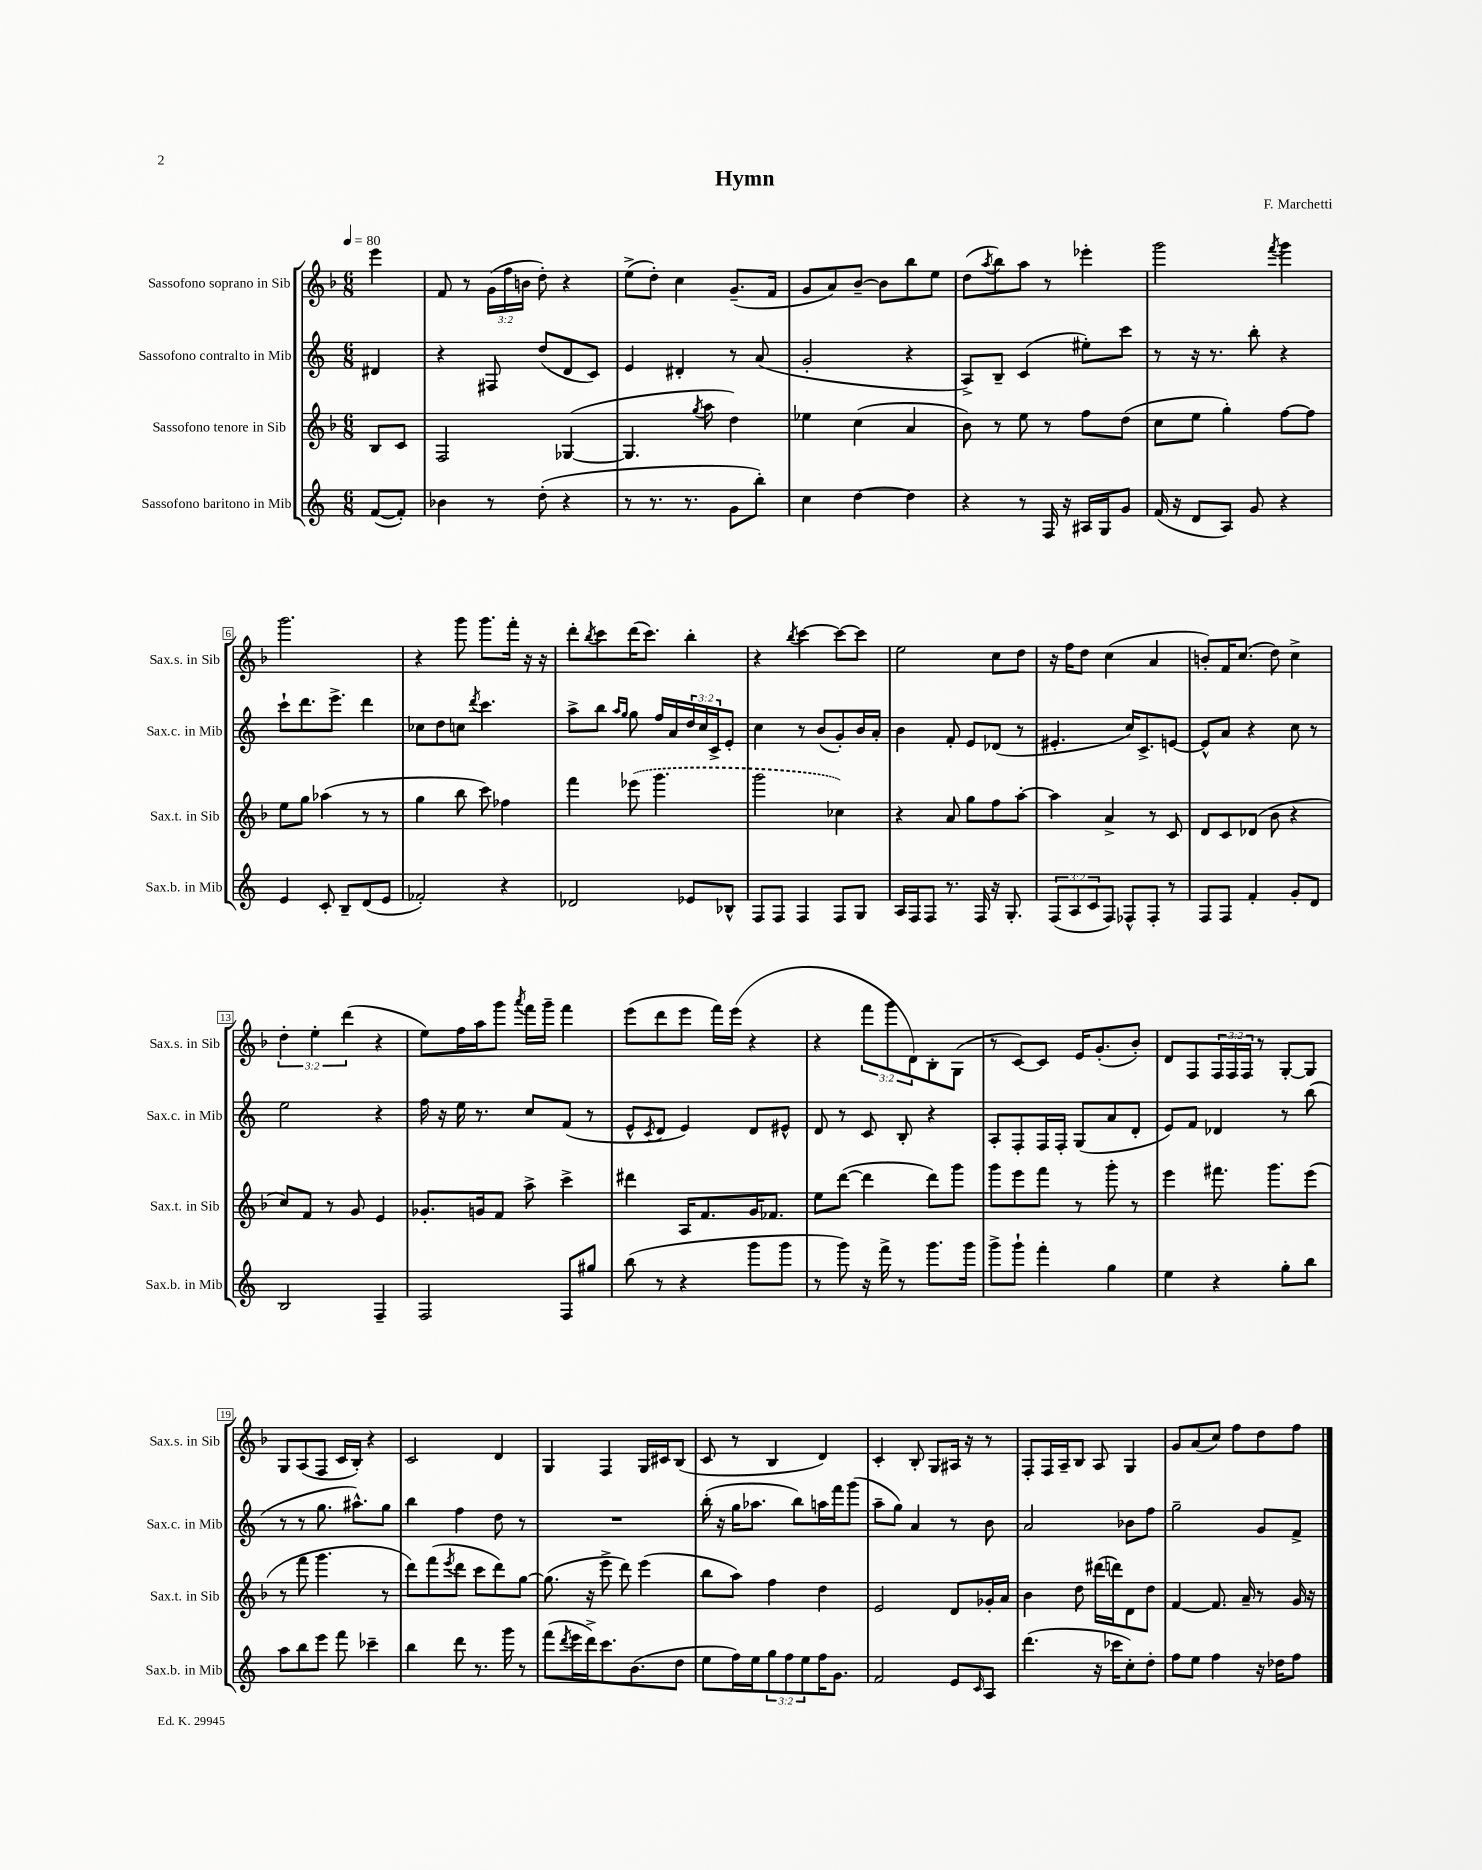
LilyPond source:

\header { title = "Hymn" composer = "F. Marchetti" }
<<
\new StaffGroup <<
\new Staff = "s0" \with { instrumentName = "Sassofono soprano in Sib" shortInstrumentName = "Sax.s. in Sib" } {
    \clef treble \key f \major \numericTimeSignature \time 6/8 \override Staff.TupletNumber.text = #tuplet-number::calc-fraction-text \partial 4 \tempo 4 = 80
    e'''4 |
    f'8 r8 \tuplet 3/2 { g'16( f''16 b'16 } d''8-.) r4 |
    e''8->( d''8-.) c''4 g'8.--( f'16 |
    g'8 a'8) bes'8~-- bes'8 bes''8 e''8 |
    d''8( \acciaccatura { a''8 } bes''8) a''8 r8 ees'''4-. |
    g'''2 \acciaccatura { f'''8 } g'''4 |
    g'''2. |
    r4 g'''8 g'''8. f'''16-. r16 r16 |
    d'''8-. \acciaccatura { bes''8 } c'''8 d'''16( c'''8.) bes''4-. |
    r4 \acciaccatura { bes''8 } c'''4~ c'''8~ c'''8 |
    e''2 c''8 d''8 |
    r16 f''16 d''8 c''4( a'4 |
    b'8-.) f'16 c''8.( d''8) c''4-> |
    \tuplet 3/2 { d''4-. e''4-. d'''4( } r4 |
    e''8) f''16 a''16 g'''8 \acciaccatura { a'''8 } f'''16 g'''16-- f'''4 |
    e'''8( d'''8 e'''8 f'''16) e'''16( r4 |
    r4 \tuplet 3/2 { f'''8 g'''8 d'8) } bes8-. g8( |
    r8 c'8~) c'8 e'16 g'8.-.( bes'8-.) |
    d'8 f8 \tuplet 3/2 { f16 f16 f16 } r8 g8~-. g8 |
    g8 a8( f8 c'16 bes16-.) r4 |
    c'2 d'4 |
    g4 f4 g16 cis'16 bes8( |
    c'8 r8 bes4 d'4) |
    c'4-. bes8-. g8 ais16 r16 r8 |
    f8-. f16 a16-- bes8 a8 g4 |
    g'8 a'8( c''8) f''8 d''8 f''8 \bar "|." |
}
\new Staff = "s1" \with { instrumentName = "Sassofono contralto in Mib" shortInstrumentName = "Sax.c. in Mib" } {
    \clef treble \key c \major \numericTimeSignature \time 6/8 \override Staff.TupletNumber.text = #tuplet-number::calc-fraction-text \partial 4
    dis'4 |
    r4 fis8 d''8( d'8 c'8) |
    e'4 dis'4-. r8 a'8( |
    g'2-. r4 |
    a8->) b8-- c'4( eis''8-.) c'''8 |
    r8 r16 r8. b''8-. r4 |
    c'''8-! d'''8. e'''8.-> d'''4 |
    ces''8 d''8 c''8 \acciaccatura { d'''8 } c'''4. |
    a''8-> b''8 \grace { a''16 g''16 } g''8 f''16 a'16 \tuplet 3/2 { d''16 c''16 c'16-> } e'8-. |
    c''4 r8 b'8( g'8-.) b'16 a'16-. |
    b'4 f'8-. e'8 des'8( r8 |
    eis'4.-. c''16) c'8.-> e'8~ |
    e'8-^ a'8 r4 c''8 r8 |
    e''2 r4 |
    f''16 r16 e''16 r8. c''8 f'8( r8 |
    e'8-^ \acciaccatura { c'8 } d'8 e'4) d'8 eis'8-^ |
    d'8 r8 c'8 b8-. r4 |
    a8-. f8-. f16 f16-. g8( a'8 d'8-. |
    e'8) f'8 des'4 r8 b''8( |
    r8 r8 g''8. ais''8.-^) g''8 |
    b''4 f''4 d''8 r8 |
    R2. |
    b''16-.( r16 g''16 aes''8. b''8) a''16 f'''16 g'''8( |
    a''8-- g''8) a'4 r8 b'8 |
    a'2 bes'8 f''8 |
    g''2-- g'8 f'8-> \bar "|." |
}
\new Staff = "s2" \with { instrumentName = "Sassofono tenore in Sib" shortInstrumentName = "Sax.t. in Sib" } {
    \clef treble \key f \major \numericTimeSignature \time 6/8 \partial 4
    bes8 c'8 |
    f2 ges4~( |
    ges4. \acciaccatura { g''8 } a''8 d''4) |
    ees''4 c''4( a'4 |
    bes'8) r8 e''8 r8 f''8 d''8( |
    c''8 e''8 g''4-.) f''8~ f''8 |
    e''8 g''8 aes''4( r8 r8 |
    g''4 bes''8 c'''8) fes''4 |
    f'''4 \once \slurDashed ees'''8( g'''4. |
    g'''2 ces''4) |
    r4 a'8 g''8 f''8 a''8~-. |
    a''4 a'4-> r8 c'8 |
    d'8 c'8 des'8( bes'8 r4 |
    c''8) f'8 r8 g'8 e'4 |
    ges'8.-. g'16 f'8 a''8-> c'''4-> |
    dis'''4 a16 f'8. g'16 fes'8. |
    e''8 d'''8~( d'''4 d'''8) g'''8 |
    g'''8 e'''8 f'''8 r8 g'''8-. r8 |
    e'''4 fis'''8. g'''8. e'''8( |
    r8 f'''8 g'''4. r8 |
    d'''8) f'''8( \acciaccatura { e'''8 } d'''8 c'''8 d'''8) g''8~ |
    g''8.( r16 e'''8-> d'''8) e'''4( |
    bes''8 a''8) f''4 d''4 |
    e'2 d'8 ges'16-. a'16 |
    bes'4 d''8 dis'''16( d'''16) d'8 d''8 |
    f'4~ f'8. a'16-- r8 g'16 r16 \bar "|." |
}
\new Staff = "s3" \with { instrumentName = "Sassofono baritono in Mib" shortInstrumentName = "Sax.b. in Mib" } {
    \clef treble \key c \major \numericTimeSignature \time 6/8 \override Staff.TupletNumber.text = #tuplet-number::calc-fraction-text \partial 4
    f'8~( f'8-.) |
    bes'4 r8 d''8-.( r4 |
    r8 r8. r8. g'8 b''8-.) |
    c''4 d''4~ d''4 |
    r4 r8 f16 r16 ais16 g16 g'8 |
    f'16( r16 d'8 a8) g'8 r4 |
    e'4 c'8-. b8-- d'8( e'8 |
    fes'2-.) r4 |
    des'2 ees'8 bes8-^ |
    f8 f8 f4 f8 g8 |
    a16 f16 f8 r8. f16 r16 g8.-. |
    \tuplet 3/2 { f8( a8 c'8 } f8) fes8-^ fes8-. r8 |
    f8 f8 f'4-. g'8-. d'8 |
    b2 f4-- |
    f2 f8 gis''8 |
    b''8( r8 r4 g'''8 g'''8 |
    r8 g'''8) r16 f'''16-> r8 g'''8. g'''16 |
    g'''8-> g'''8-! f'''4-. g''4 |
    e''4 r4 g''8-. b''8 |
    a''8 b''8 e'''8 f'''8 ces'''4-- |
    b''4 d'''8 r8. g'''16 r8 |
    f'''8( \acciaccatura { d'''8 } e'''16 d'''16->) c'''8. b'8.( d''8 |
    e''8 f''16) e''16 \tuplet 3/2 { g''8 f''8 e''8 } f''16 g'8. |
    f'2 e'8 \grace { c'16 } a8 |
    d'''4.( r16 ces'''16 c''8-.) d''8-. |
    f''8 e''8 f''4 r16 des''16 f''8 \bar "|." |
}
>>
>>
\layout { \context { \Score \override BarNumber.stencil = #(make-stencil-boxer 0.1 0.3 ly:text-interface::print) } }
